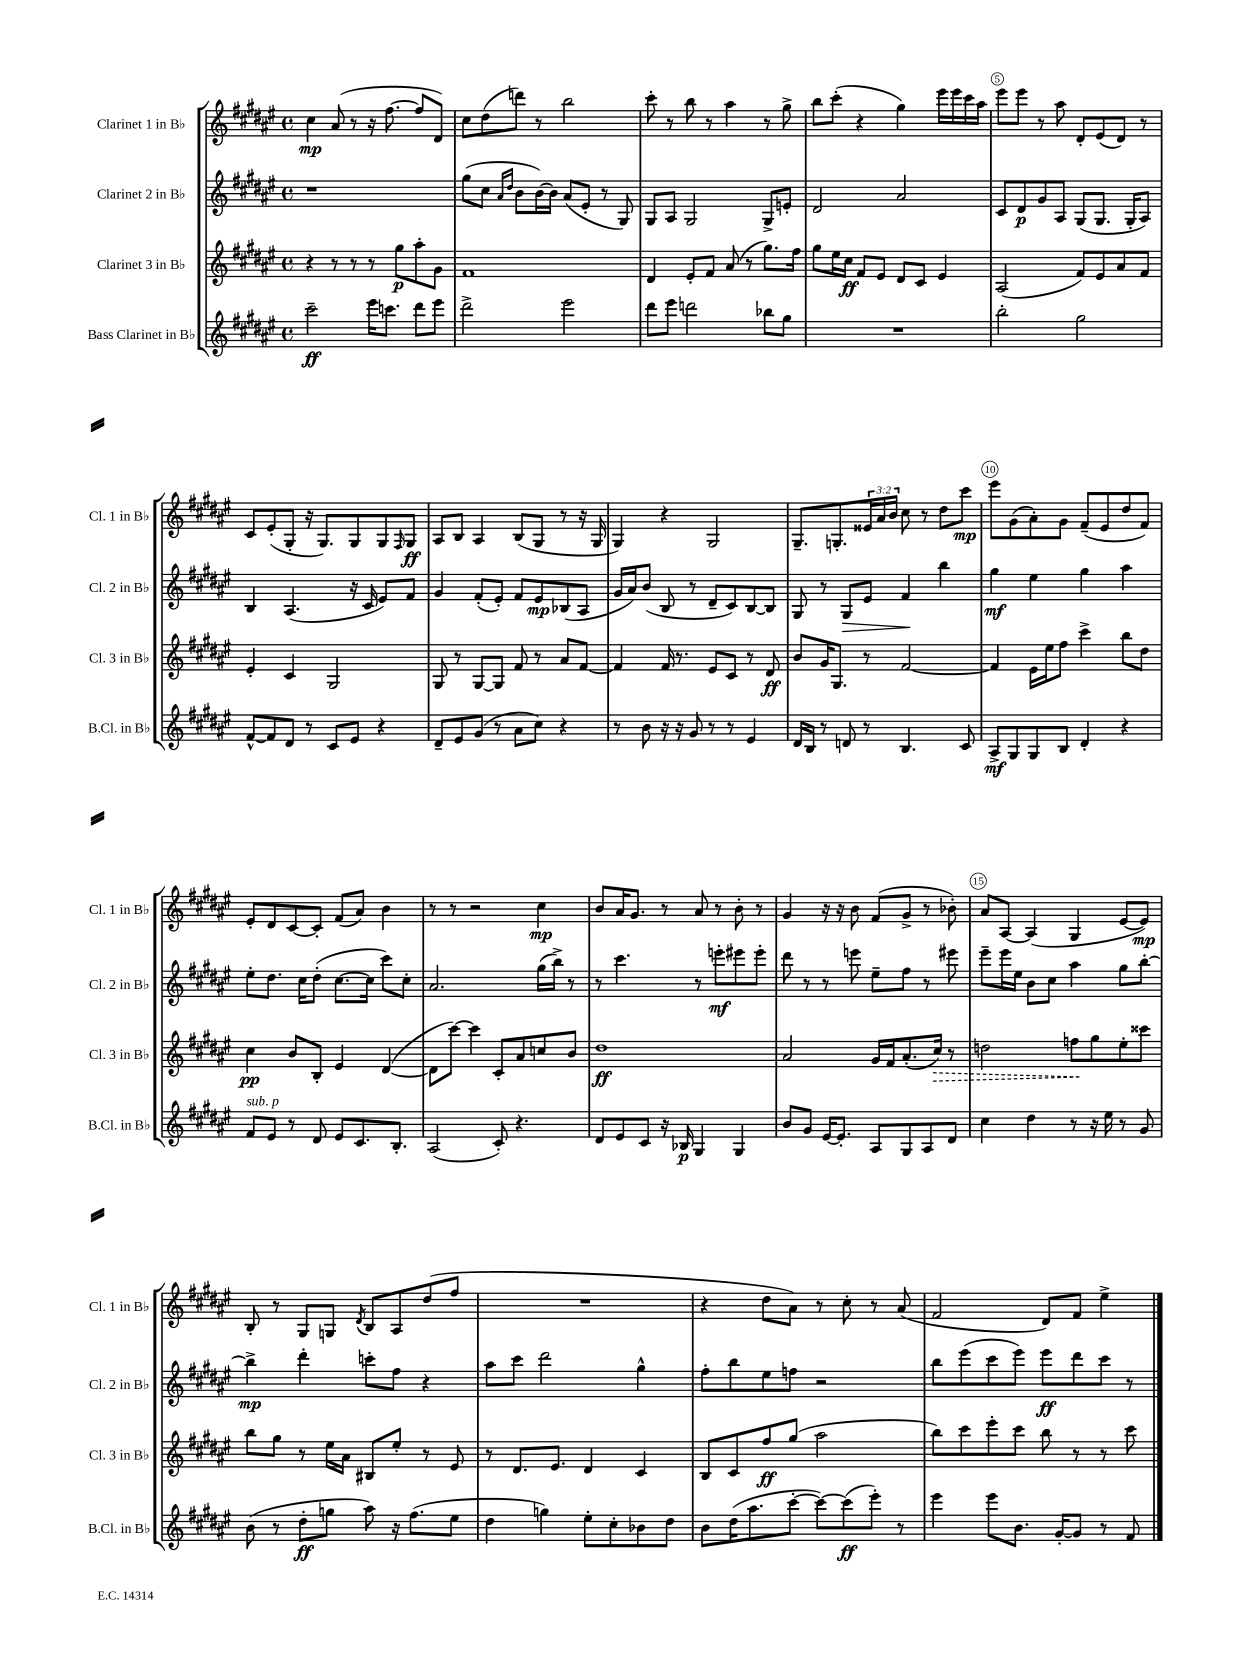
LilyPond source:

<<
\new StaffGroup <<
\new Staff = "s0" \with { instrumentName = "Clarinet 1 in Bb" shortInstrumentName = "Cl. 1 in Bb" } {
    \clef treble \key fis \major \defaultTimeSignature \time 4/4 \override Staff.TupletNumber.text = #tuplet-number::calc-fraction-text
    cis''4\mp ais'8( r8 r16 fis''8.~ fis''8 dis'8) |
    cis''8 dis''8( d'''8) r8 b''2 |
    cis'''8-. r8 b''8 r8 ais''4 r8 gis''8-> |
    b''8 cis'''8-.( r4 gis''4) eis'''16 eis'''16 cis'''16 ais''16 |
    eis'''8 eis'''8 r8 ais''8 dis'8-. eis'8( dis'8) r8 |
    cis'8 eis'8-.( gis8-. r16 gis8.) gis8 gis8 \grace { fis16 } gis8\ff |
    ais8 b8 ais4 b8( gis8 r8 r16 gis16 |
    gis4) r4 gis2 |
    gis8.-- g8.-. \tuplet 3/2 { eisis'16 ais'16 b'16 } cis''8 r8 dis''8 cis'''8\mp |
    eis'''8 gis'8( ais'8-.) gis'8 fis'8--( eis'8 dis''8 fis'8) |
    eis'8-. dis'8 cis'8~ cis'8-. fis'8( ais'8) b'4 |
    r8 r8 r2 cis''4\mp |
    b'8 ais'16 gis'8. r8 ais'8 r8 b'8-. r8 |
    gis'4 r16 r16 b'8 fis'8( gis'8-> r8 bes'8-.) |
    ais'8 ais8~ ais4( gis4 eis'8~ eis'8\mp) |
    b8-. r8 gis8 g8 \acciaccatura { dis'8 } b8 ais8 dis''8( fis''8 |
    R1 |
    r4 dis''8 ais'8) r8 cis''8-. r8 ais'8( |
    fis'2 dis'8) fis'8 eis''4-> \bar "|." |
}
\new Staff = "s1" \with { instrumentName = "Clarinet 2 in Bb" shortInstrumentName = "Cl. 2 in Bb" } {
    \clef treble \key fis \major \defaultTimeSignature \time 4/4
    r1 |
    gis''8( cis''8 \grace { ais'16 dis''16 } b'8 b'16~) b'16 ais'8( eis'8-. r8 gis8) |
    gis8 ais8 gis2 gis8-> e'8-. |
    dis'2 ais'2 |
    cis'8 dis'8\p gis'8 ais8 gis8( gis8. gis16-. ais8) |
    b4 ais4.( r16 cis'16 eis'8) fis'8 |
    gis'4 fis'8-.( eis'8-.) fis'8 eis'8\mp bes8( ais8 |
    gis'16 ais'16) b'8( b8 r8 dis'8-- cis'8) b8~ b8 |
    gis8 r8 gis8\> eis'8 fis'4\! b''4 |
    gis''4\mf eis''4 gis''4 ais''4 |
    eis''8-. dis''8. cis''16 dis''8-.( cis''8.~ cis''16 cis'''8) cis''8-. |
    ais'2. gis''16( b''16->) r8 |
    r8 cis'''4. r8 e'''8-.\mf eis'''8 eis'''8-. |
    dis'''8 r8 r8 e'''8 eis''8-- fis''8 r8 eis'''8 |
    eis'''8-- eis'''16 eis''16 b'8 cis''8 ais''4 gis''8 b''8~-. |
    b''4->\mp dis'''4-. c'''8-. fis''8 r4 |
    ais''8 cis'''8 dis'''2 gis''4-^ |
    fis''8-. b''8 eis''8 f''8 r2 |
    b''8 eis'''8( cis'''8 eis'''8) eis'''8\ff dis'''8 cis'''8 r8 \bar "|." |
}
\new Staff = "s2" \with { instrumentName = "Clarinet 3 in Bb" shortInstrumentName = "Cl. 3 in Bb" } {
    \clef treble \key fis \major \defaultTimeSignature \time 4/4
    r4 r8 r8 r8 gis''8\p ais''8-. gis'8 |
    fis'1 |
    dis'4 eis'8-. fis'8 ais'8( r8 gis''8.) fis''16 |
    gis''8 eis''16 cis''16\ff fis'8 eis'8 dis'8 cis'8 eis'4 |
    ais2( fis'8) eis'8 ais'8 fis'8 |
    eis'4-. cis'4 gis2 |
    gis8 r8 gis8~ gis8 fis'8 r8 ais'8 fis'8~ |
    fis'4 fis'16 r8. eis'8 cis'8 r8 dis'8\ff |
    b'8 gis'16 gis8. r8 fis'2~ |
    fis'4 eis'16 eis''16 fis''8 cis'''4-> b''8 dis''8 |
    cis''4\pp b'8 b8-. eis'4 dis'4~( |
    dis'8 cis'''8~) cis'''4 cis'8-. ais'8 c''8 b'8 |
    dis''1\ff |
    ais'2 gis'16 fis'16 ais'8.-.( \once \override Hairpin.style = #'dashed-line cis''16\>) r8 |
    d''2 f''8\! gis''8 eis''8-. cisis'''8 |
    b''8 gis''8 r8 eis''16 ais'16 bis8 eis''8-. r8 eis'8 |
    r8 dis'8. eis'8. dis'4 cis'4 |
    b8 cis'8 fis''8\ff gis''8( ais''2 |
    b''8) cis'''8 eis'''8-. cis'''8 b''8 r8 r8 cis'''8 \bar "|." |
}
\new Staff = "s3" \with { instrumentName = "Bass Clarinet in Bb" shortInstrumentName = "B.Cl. in Bb" } {
    \clef treble \key fis \major \defaultTimeSignature \time 4/4
    cis'''2--\ff eis'''16 c'''8. dis'''8 eis'''8 |
    dis'''2-> eis'''2 |
    dis'''8 eis'''8 d'''2 bes''8 gis''8 |
    R1 |
    b''2-. gis''2 |
    fis'8~-^ fis'8 dis'8 r8 cis'8 eis'8 r4 |
    dis'8-- eis'8 gis'8( r8 ais'8 cis''8) r4 |
    r8 b'8 r16 r16 gis'8 r8 r8 eis'4 |
    dis'16 b16 r8 d'8 r8 b4. cis'8 |
    ais8->\mf gis8 gis8 b8 dis'4-. r4 |
    fis'8^\markup { \italic "sub. p" } eis'8 r8 dis'8 eis'8 cis'8. b8.-. |
    ais2( cis'8-.) r4. |
    dis'8 eis'8 cis'8 r16 bes16\p gis4 gis4 |
    b'8 gis'8 eis'16~ eis'8.-. ais8 gis8 ais8 dis'8 |
    cis''4 dis''4 r8 r16 eis''16 r8 gis'8 |
    b'8( r8 dis''8-.\ff g''8 ais''8) r16 fis''8.( eis''8 |
    dis''4 g''4) eis''8-. cis''8-. bes'8 dis''8 |
    b'8 dis''16( ais''8. cis'''8~-. cis'''8~) cis'''8\ff( eis'''8-.) r8 |
    eis'''4 eis'''8 b'8. gis'16~-. gis'8 r8 fis'8 \bar "|." |
}
>>
>>
\layout { \context { \Score \override BarNumber.break-visibility = ##(#f #t #t) barNumberVisibility = #(every-nth-bar-number-visible 5) \override BarNumber.stencil = #(make-stencil-circler 0.1 0.3 ly:text-interface::print) } }
